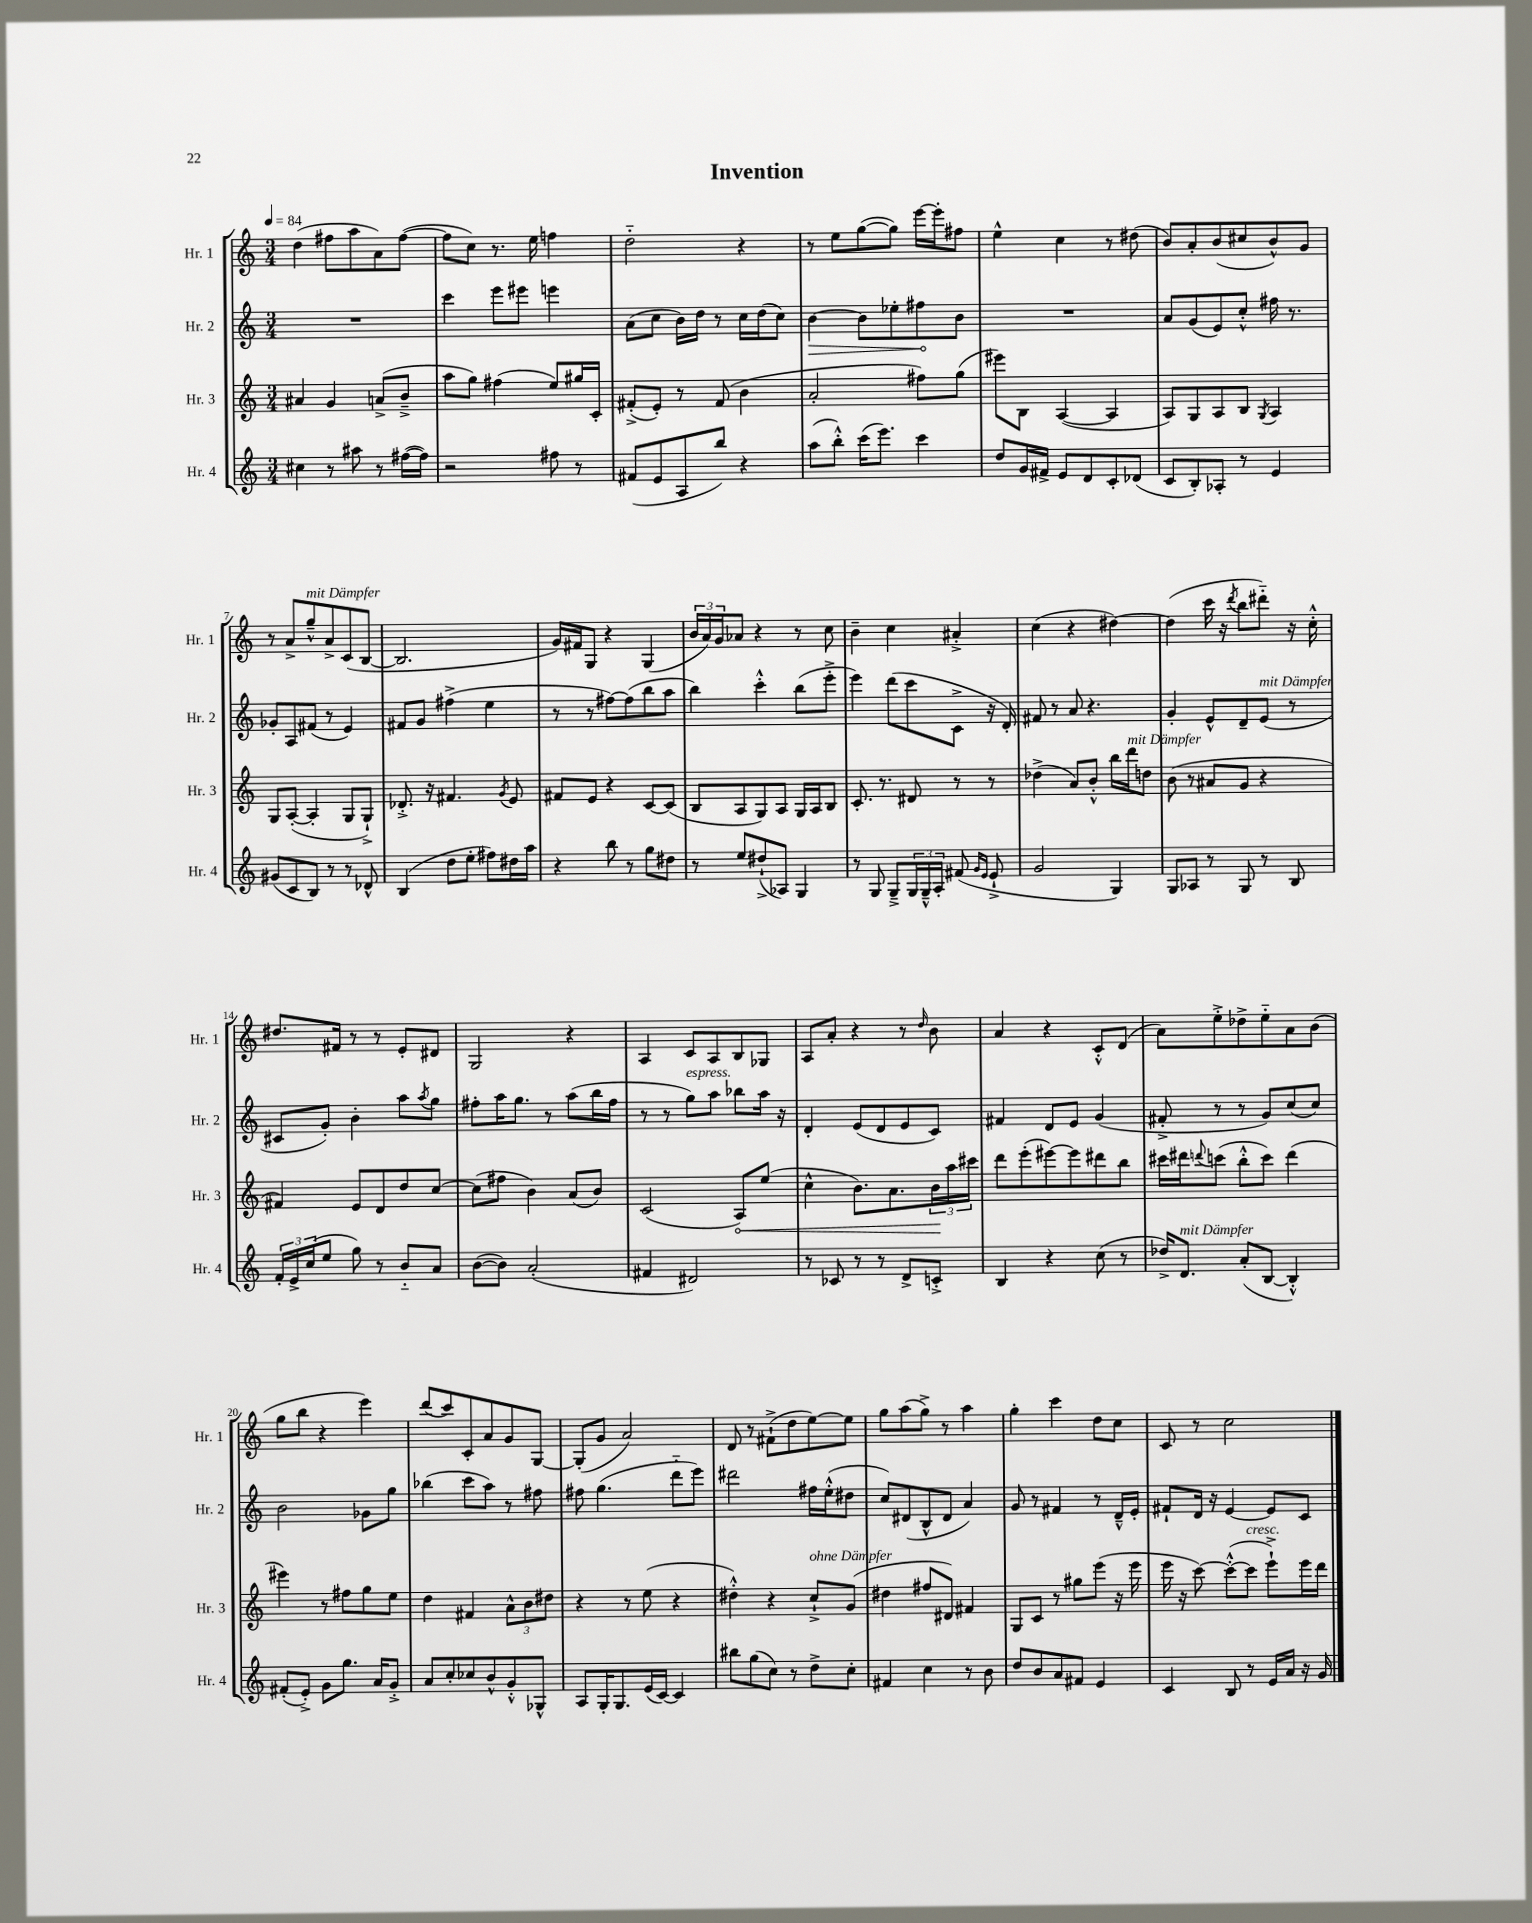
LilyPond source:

\header { title = "Invention" }
<<
\new StaffGroup <<
\new Staff = "s0" \with { instrumentName = "Hr. 1" shortInstrumentName = "Hr. 1" } {
    \clef treble \key c \major \numericTimeSignature \time 3/4 \tempo 4 = 84
    d''4( fis''8 a''8 a'8) fis''8~( |
    fis''8 c''8) r8. e''16 f''4 |
    d''2-_ r4 |
    r8 e''8 g''8~( g''8) e'''16~ e'''16-. fis''8 |
    e''4-^ c''4 r8 dis''8( |
    b'8) a'8-. b'8( cis''8 b'8-^) g'8 |
    r8 a'8-> g''8---^^\markup { \italic "mit Dämpfer" } a'8-> c'8( b8~ |
    b2. |
    g'16) fis'16 g8 r4 g4( |
    \tuplet 3/2 { b'16 a'16) g'16 } aes'8 r4 r8 c''8 |
    b'4-- c''4 ais'4-.-> |
    c''4( r4 dis''4~) |
    dis''4( c'''16 r16 \acciaccatura { d'''8 } b''8 dis'''8-_) r16 c''16-.-^ |
    dis''8. fis'16 r8 r8 e'8-. dis'8 |
    g2 r4 |
    a4 c'8 a8 b8 ges8 |
    a8 a'8-. r4 r8 \grace { d''16 } b'8 |
    a'4 r4 c'8-.-^ d'8( |
    a'8) e''8-.-> des''8-> e''8-_ a'8 b'8( |
    g''8 b''8 r4 e'''4) |
    d'''8( c'''8) c'8-. a'8 g'8 g8~ |
    g8-.( g'8 a'2) |
    d'8 r8 fis'8-!->( d''8 e''8~) e''8 |
    g''8 a''8( g''8->) r8 a''4 |
    g''4-. c'''4 d''8 c''8 |
    c'8 r8 c''2 \bar "|." |
}
\new Staff = "s1" \with { instrumentName = "Hr. 2" shortInstrumentName = "Hr. 2" } {
    \clef treble \key c \major \numericTimeSignature \time 3/4
    R2. |
    c'''4 e'''8 eis'''8 e'''4 |
    a'8( c''8 b'16) d''16 r8 c''16 d''16( c''8) |
    \once \override Hairpin.circled-tip = ##t b'4~\> b'8 ees''8-. fis''8\! b'8 |
    R2. |
    a'8 g'8( e'8) c''8-.-^ fis''16 r8. |
    ges'8-. a8 fis'8( r8 e'4) |
    fis'8 g'8 fis''4->( e''4 |
    r8 r8 fis''8~) fis''8( b''8 a''8 |
    b''4) c'''4-.-^ b''8( e'''8-.-> |
    e'''4) d'''8( c'''8 c'8-> r16 d'16-.) |
    fis'8 r8 a'8 r4. |
    g'4-. e'8-^ d'8-- e'8^\markup { \italic "mit Dämpfer" }( r8 |
    cis'8 g'8-.) b'4-. a''8 \acciaccatura { a''8 } g''8 |
    fis''8-. a''16 g''8. r8 a''8( b''16 fis''16 |
    r8 r8 g''8^\markup { \italic "espress." }) a''8 bes''8 a''16 r16 |
    d'4-. e'8( d'8 e'8 c'8) |
    fis'4 d'8 e'8 g'4( |
    fis'8-.-> r8 r8 g'8) c''8( c''8) |
    b'2 ges'8 g''8 |
    bes''4( c'''8 a''8) r8 fis''8 |
    fis''8 g''4.( d'''8-_ e'''8) |
    dis'''2 fis''16 e''16-.-^( dis''8 |
    c''8) dis'8( b8-^ dis'8 a'4) |
    g'8 r8 fis'4 r8 d'16---^ e'16-. |
    fis'8-! d'16 r16 e'4~ e'8 c'8 \bar "|." |
}
\new Staff = "s2" \with { instrumentName = "Hr. 3" shortInstrumentName = "Hr. 3" } {
    \clef treble \key c \major \numericTimeSignature \time 3/4
    ais'4 g'4 a'8->( b'8---> |
    a''8 g''8) fis''4( e''8) gis''16 c'16-. |
    fis'8-.->( e'8-.) r8 fis'8( b'4 |
    a'2-. fis''8) g''8( |
    eis'''8) b8 a4~( a4 |
    a8) g8 a8 b8 \acciaccatura { g8 } a4 |
    g8 a8~-.( a4-. g8 g8-!->) |
    des'8.-.-> r16 fis'4. \acciaccatura { g'8 } e'8 |
    fis'8 e'8 r4 c'8~ c'8( |
    b8 a8 g8) a8 g16 a16 b8 |
    c'8.-. r8. dis'8 r8 r8 |
    des''4->( a'8) b'8-.-^ b''16 d'''16^\markup { \italic "mit Dämpfer" } d''8 |
    b'8( r8 ais'8 g'8 r4 |
    fis'4) e'8 d'8 d''8 c''8~ |
    c''8( fis''8 b'4) a'8( b'8) |
    c'2( \once \override Hairpin.circled-tip = ##t a8\<) e''8( |
    c''4-^ b'8.) a'8. \tuplet 3/2 { b'16\! a''16 cis'''16 } |
    d'''8 e'''8-.( eis'''8~) eis'''8 dis'''8 b''8 |
    cis'''16 dis'''16 \appoggiatura { d'''8 } c'''8( b''8-.-^ c'''8) d'''4( |
    eis'''4) r8 fis''8 g''8 e''8 |
    d''4 fis'4 \tuplet 3/2 { a'8-^ b'8 dis''8 } |
    r4 r8 e''8( r4 |
    dis''4-.-^) r4 c''8-!->^\markup { \italic "ohne Dämpfer" } g'8( |
    dis''4 fis''8 dis'8) fis'4 |
    g8 c'8 r8 gis''8 e'''8( r16 e'''16 |
    e'''16 r16 c'''8~) c'''8~-.-^( c'''8^\markup { \italic "cresc." } e'''8-!->) e'''16 d'''16 \bar "|." |
}
\new Staff = "s3" \with { instrumentName = "Hr. 4" shortInstrumentName = "Hr. 4" } {
    \clef treble \key c \major \numericTimeSignature \time 3/4
    cis''4 r8 ais''8 r8 fis''16~( fis''16) |
    r2 fis''8 r8 |
    fis'8( e'8 a8 b''8) r4 |
    a''8( b''8-.-^) c'''16( e'''8.) c'''4 |
    d''8 g'16 fis'16-> e'8 d'8 c'8-. des'8( |
    c'8 b8-.) aes8-. r8 e'4 |
    gis'8( c'8 b8) r8 r8 des'8-^ |
    b4( d''8 e''8-. fis''8) dis''16 a''16 |
    r4 b''8 r8 g''8 dis''8 |
    r8 e''8 dis''8-!->( aes8) g4 |
    r8 g8 g8---> \tuplet 3/2 { g16 g16---^ a16-. } fis'8( \grace { g'16 e'16 } e'8-!-> |
    g'2 g4) |
    g8 aes8 r8 g8 r8 b8 |
    \tuplet 3/2 { f'16-. e'16-> c''16( } e''8 g''8) r8 b'8-_ a'8 |
    b'8~( b'8) a'2-.( |
    fis'4 dis'2) |
    r8 ces'8 r8 r8 d'8-> c'8-.-> |
    b4 r4 c''8( r8 |
    des''16->) d'8.^\markup { \italic "mit Dämpfer" } a'8-.( b8~ b4-.-^) |
    fis'8-.( e'8-.->) g'8 g''8. a'16 g'8-.-> |
    a'8 c''8-. ces''8 b'8-^ g'8-.-^ ges8-^ |
    a8 g16-. g8. e'16( c'16~) c'4 |
    bis''8 g''8( c''8) r8 d''8-> c''8-. |
    fis'4 c''4 r8 b'8 |
    d''8 b'8 a'8 fis'8 e'4 |
    c'4 b8 r8 e'16 a'16 r16 g'16 \bar "|." |
}
>>
>>
